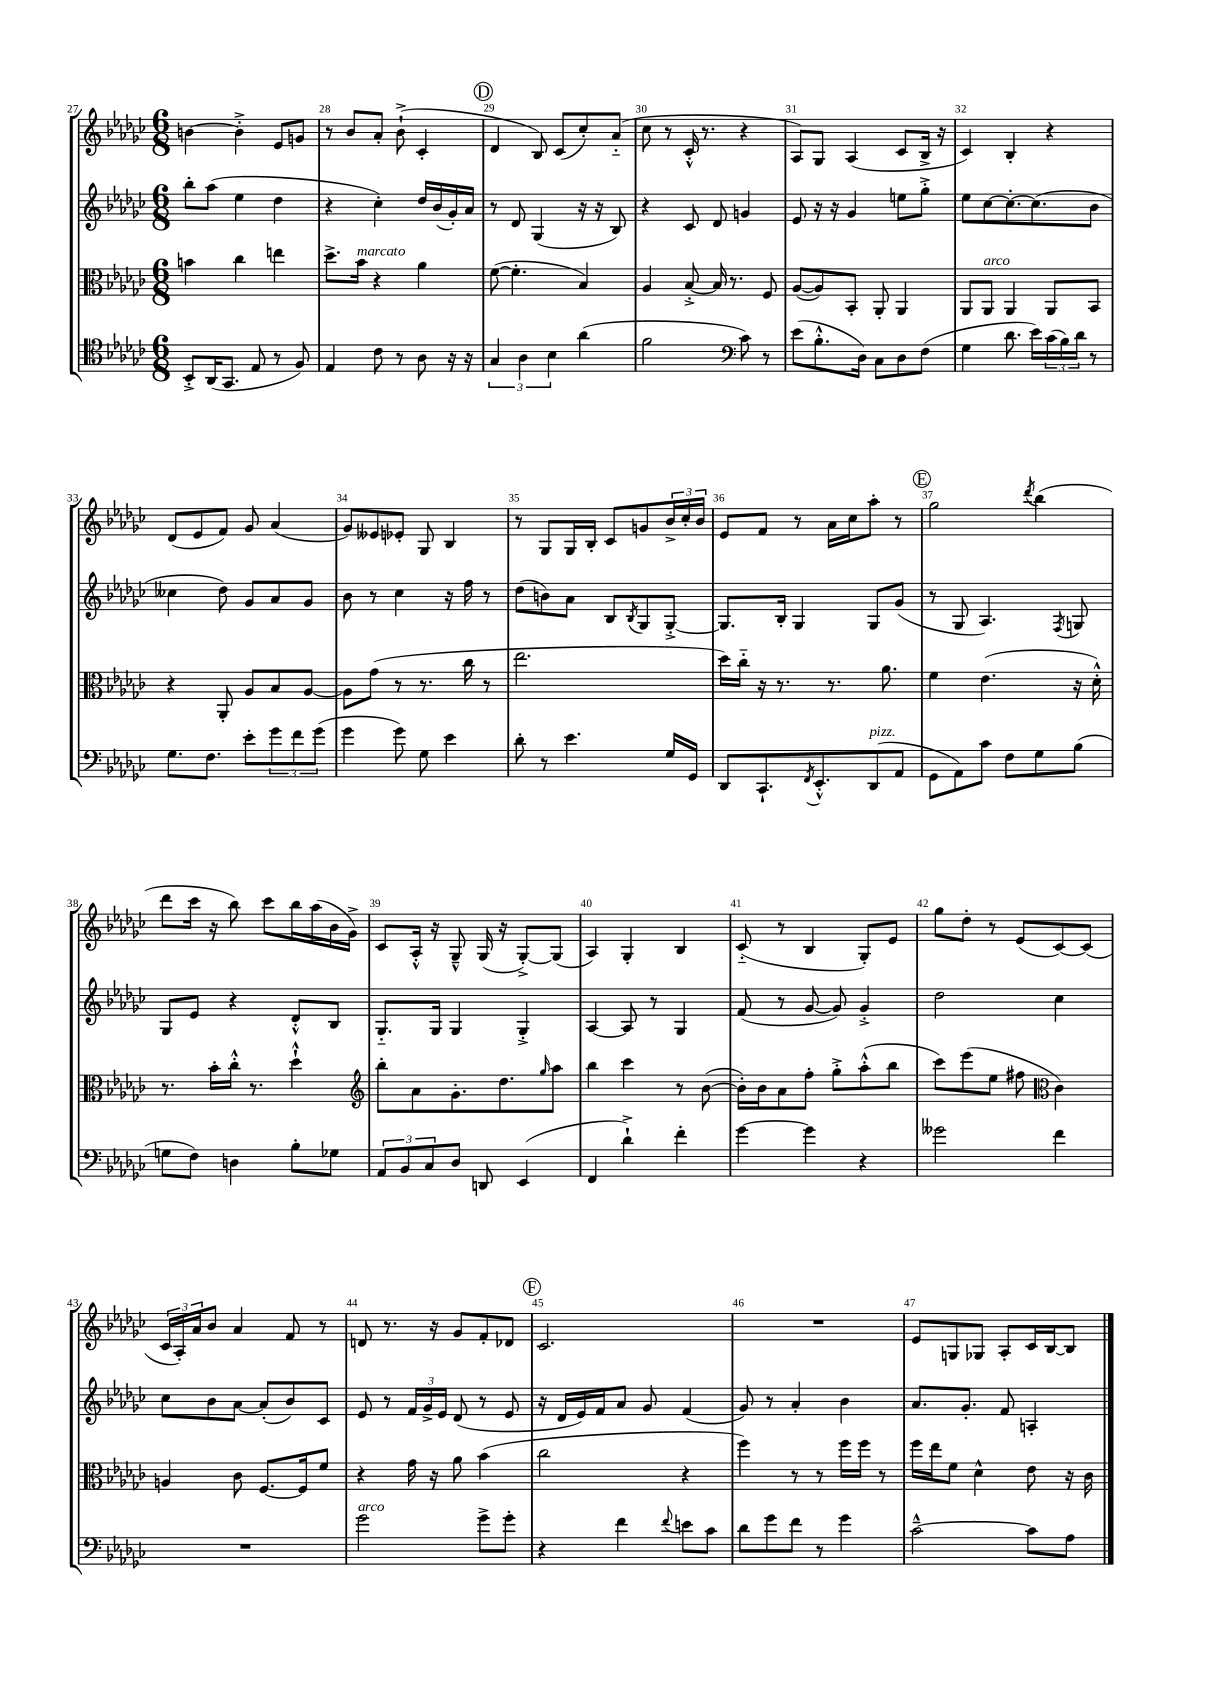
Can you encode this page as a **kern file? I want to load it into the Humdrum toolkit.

**kern	**kern	**kern	**kern
*staff4	*staff3	*staff2	*staff1
*clefC4	*clefC3	*clefG2	*clefG2
*k[b-e-a-d-g-c-]	*k[b-e-a-d-g-c-]	*k[b-e-a-d-g-c-]	*k[b-e-a-d-g-c-]
*M6/8	*M6/8	*M6/8	*M6/8
8BB-'^/L	4b\	8bb-'\L	[4b\
(16AA-/K	.	(8aa-\J	.
8.GG-/J	.	.	.
.	4cc-\	4ee-\	4b'^\]
8E-/	.	.	.
8r	4ee\	4dd-\	8e-/L
8F/)	.	.	8g/J
=	=	=	=
4E-/	8.dd-^\L	4r	8r
.	.	.	8b-/L
.	16b-\Jk	.	.
8c-\	4r	4cc-'\)	8a-'/J
8r	.	.	(8b-`^\
8A-\	4a-\	16dd-/LL	4c-'/
.	.	(16b-/	.
16r	.	16g-'/)	.
16r	.	16a-/JJ	.
=	=	=	=
6G-/	([8f\	8r	4d-/
.	4.f'\]	8d-/	.
6A-\	.	.	.
.	.	(4G-/	8B-/)
6B-\	.	.	.
.	.	.	(8c-/L
(4a-\	4B-/)	16r	8cc-'/)
.	.	16r	.
.	.	8B-/)	(8a-'~/J
=	=	=	=
2f\	4A-/	4r	8cc-\
.	.	.	8r
.	[8B-'^/	8c-/	16c-'^^/
.	.	.	8.r
.	16B-/]	8d-/	.
.	8.r	.	.
*clefF4	*	*	*
8c-\)	.	4g/	4r
8r	8F/	.	.
=	=	=	=
(8e-\L	([8A-/L	8e-/	8A-/L)
8.B-'^^\	8A-/])	16r	8G-/J
.	.	16r	.
.	8BB-'/J	4g-/	(4A-/
16D-\Jk)	.	.	.
8C-\L	8AA-'/	.	.
8D-\	4AA-/	8ee\L	8c-/L
(8F\J	.	8gg-'^\J	16B-^/Jk
.	.	.	16r
=	=	=	=
4G-\	8AA-/L	8ee-\L	4c-/)
.	8AA-/J	[8cc-\	.
8.d-\	4AA-/	8.cc-'\_	4B-'/
16e-\LL)	.	(8.cc-\]	.
(24c-\	8AA-/L	.	4r
24B-\)	.	.	.
24d-\JJ	.	.	.
8r	8BB-/J	8b-\J	.
=	=	=	=
8.G-\L	4r	4cc--\	(8d-/L
.	.	.	8e-/
8.F\J	.	.	.
.	8AA-'/	8dd-\)	8f/J)
8e-'\L	8A-/L	8g-/L	8g-/
12g-\	8B-/	8a-/	(4a-/
12f\	.	.	.
.	[8A-/J	8g-/J	.
(12g-\J	.	.	.
=	=	=	=
4g-\	8A-\]L	8b-\	8g-/L)
.	(8g-\J	8r	8e--/
8g-\)	8r	4cc-\	8e-'/J
8G-\	8.r	.	8G-/
4e-\	.	16r	4B-/
.	16cc-\	16ff\	.
.	8r	8r	.
=	=	=	=
8d-'\	2.ee-\	(8dd-\L	8r
8r	.	8b\)	8G-/L
4.e-\	.	8a-\J	16G-/L
.	.	.	16B-'/JJ
.	.	8B-/L	8c-/L
.	.	8qB-/	.
.	.	8G-/	8g/
16G-/LL	.	[8G-'^/J	24b-^/L
.	.	.	24cc-'/
16GG-/JJ	.	.	.
.	.	.	24b-/JJ
=	=	=	=
8DD-/L	16dd-\LL)	8.G-/]L	8e-/L
.	16cc-'~\JJ	.	.
8.CC-`/	16r	.	8f/J
.	8.r	16B-'/Jk	.
.	.	4G-/	8r
8qFF/	.	.	.
8.EE-'^^/	.	.	.
.	8.r	.	16a-\LL
.	.	.	16cc-\J
(8DD-/	.	8G-/L	8aa-'\J
.	8.a-\	.	.
8AA-/J	.	(8g-/J	8r
=	=	=	=
8GG-\L	4f\	8r	2gg-\
8AA-\)	.	8G-/	.
8c-\J	(4.e-\	4.A-/)	.
8F\L	.	.	.
.	.	.	8qddd-/
8G-\	.	.	(4bb-\
.	.	8qF/	.
(8B-\J	16r	8G/	.
.	16d-'^^\)	.	.
=	=	=	=
8G\L	8.r	8G-/L	8ddd-\L
8F\J)	.	8e-/J	16ccc-\Jk
.	16b-'\LL	.	16r
4D\	16cc-'^^\JJ	4r	8bb-\)
.	8.r	.	.
.	.	.	8ccc-\L
8B-'\L	4dd-`^^\	8d-'^^/L	16bb-\L
.	.	.	(16aa-\
8G-\J	.	8B-/J	16b-\
.	.	.	16g-^\JJ)
=	=	=	=
*	*clefG2	*	*
12AA-/L	8bb-'\L	8.G-'~/L	8c-/L
12BB-/	.	.	.
.	8a-\	.	16A-'^^/Jk
12C-/	.	.	.
.	.	16G-/Jk	16r
8D-/J	8.g-'\	4G-/	8G-~^^/
8DD/	.	.	(16G-/
.	8.dd-\	.	16r
(4EE-/	.	4G-'^/	[8G-'^/L)
.	16qqgg-/	.	.
.	8aa-\J	.	(8G-/]J
=	=	=	=
4FF/	4bb-\	[4A-/	4A-/)
4d-`^\)	4ccc-\	8A-/]	4G-'/
.	.	8r	.
4f'\	8r	4G-/	4B-/
.	([8b-\	.	.
=	=	=	=
[4g-\	16b-'\]LL)	(8f/	(8c-'~/
.	16b-\J	.	.
.	8a-\	8r	8r
4g-\]	8ff'\J	[8g-/	4B-/
.	8gg-'^\L	8g-/])	.
4r	(8aa-'^^\	4g-'^/	8G-'/L)
.	8bb-\J	.	8e-/J
=	=	=	=
2g--\	8ccc-\L)	2dd-\	8gg-\L
.	(8eee-\	.	8dd-'\J
.	8ee-\J	.	8r
.	8ff#\	.	(8e-/L
*	*clefC3	*	*
4f\	4c-\)	4cc-\	[8c-/)
.	.	.	(8c-/]J
=	=	=	=
2.r	4A/	8cc-\L	24c-/LL
.	.	.	24A-'/)
.	.	.	24a-/J
.	.	8b-\	8b-/J
.	8c-\	[8a-\J	4a-/
.	[8.F/L	(8a-'/]L	.
.	.	8b-/)	8f/
.	16F/]k	.	.
.	8f/J	8c-/J	8r
=	=	=	=
2g-\	4r	8e-/	8d/
.	.	8r	8.r
.	16g-\	24f/LL	.
.	.	24g-^/	.
.	16r	.	16r
.	.	24e-/JJ	.
.	8a-\	(8d-/	8g-/L
8g-^\L	(4b-\	8r	8f'/
8g-'\J	.	8e-/	8d-/J
=	=	=	=
4r	2cc-\	16r	2.c-/
.	.	16d-/LL	.
.	.	16e-/)	.
.	.	16f/J	.
4f\	.	8a-/J	.
.	.	8g-/	.
8qqf/	.	.	.
8e\L	4r	(4f/	.
8c-\J	.	.	.
=	=	=	=
8d-\L	4ff\)	8g-/)	2.r
8g-\	.	8r	.
8f\J	8r	4a-'/	.
8r	8r	.	.
4g-\	16ff\LL	4b-\	.
.	16ff\JJ	.	.
.	8r	.	.
=	=	=	=
[2c-~^^\	16ff\LL	8.a-/L	8e-/L
.	16ee-\J	.	.
.	8f\J	.	8G/
.	.	8.g-'/J	.
.	4d-^^\	.	8G-/J
.	.	8f/	8A-'/L
8c-\]L	8e-\	4A'/	16c-/L
.	.	.	[16B-/J
8A-\J	16r	.	8B-/]J
.	16c-\	.	.
==	==	==	==
*-	*-	*-	*-
